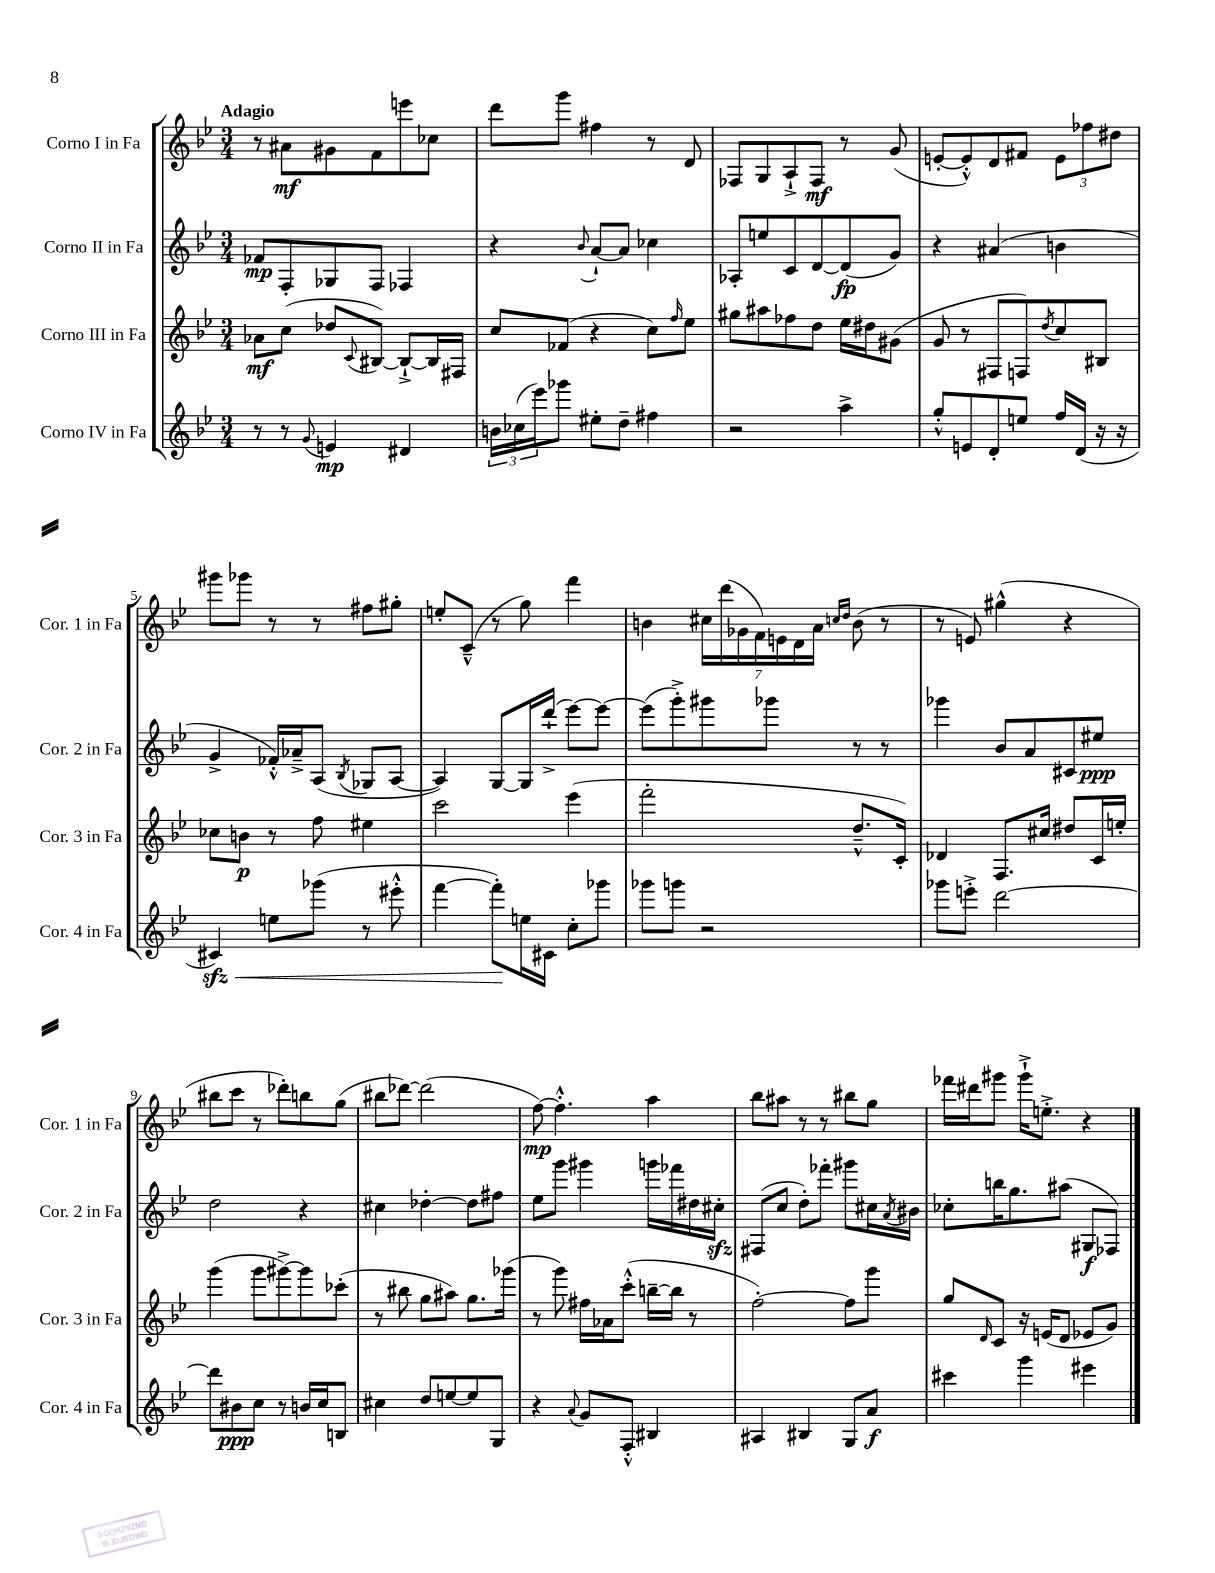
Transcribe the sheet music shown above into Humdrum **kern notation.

**kern	**kern	**kern	**kern
*staff4	*staff3	*staff2	*staff1
*clefG2	*clefG2	*clefG2	*clefG2
*k[b-e-]	*k[b-e-]	*k[b-e-]	*k[b-e-]
*M3/4	*M3/4	*M3/4	*M3/4
8r	8a-\L	8f-/L	8r
8r	(8cc\J	8F'/	8a#\L
8qqg/	.	.	.
4e/	8dd-/L	8G-/	8g#\
.	8qqc/	.	.
.	[8B#/J)	8F/J	8f\
4d#/	8B#`^/_L	4F-/	8eee\
.	16B#/]L	.	8cc-\J
.	16F#/JJ	.	.
=	=	=	=
24b\LL	8cc/L	4r	8ddd\L
(24cc-\	.	.	.
24eee-\J)	.	.	.
8ggg-\J	(8f-/J	.	8ggg\J
.	.	8qqb-/	.
8ee#'\L	4r	[8a`/L	4ff#\
8dd~\J	.	8a/]J	.
4ff#\	8cc\L)	4cc-\	8r
.	16qqff/	.	.
.	8ee-\J	.	8d/
=	=	=	=
2r	8gg#\L	8A-'/L	8F-/L
.	8aa#\	8ee/	8G/
.	8ff-\	8c/	8A`^/
.	8dd\J	[8d/	8F-/J
4aa^\	16ee-\LL	(8d/]	8r
.	16dd#\J	.	.
.	(8g#\J	8g/J)	(8g/
=	=	=	=
8gg'^^/L	8g/	4r	[8e'/L
8e/	8r	.	8e'^^/])
8d'/	8F#/L	(4a#/	8d/
8ee/J	8F/)	.	8f#/J
.	8qdd/	.	.
16ff/LL	8cc/	4b\	12e\L
(16d/JJ	.	.	.
.	.	.	12ff-\
16r	8B#/J	.	.
.	.	.	12dd#\J
16r	.	.	.
=	=	=	=
4c#/)	8cc-\L	4g^/	8ggg#\L
.	8b\J	.	8ggg-\J
8ee\L	8r	16f-'^^/LL)	8r
.	.	16a-~^/J	.
(8ggg-\J	8ff\	(8A/J	8r
.	.	8qB-/	.
8r	4ee#\	8G-/L	8ff#\L
8eee#'^^\	.	[8A/J	8gg#'\J
=	=	=	=
[4fff\	2ccc\	4A/])	8ee'/L
.	.	.	(8c~^^/J
8fff'\]L)	.	[8G/L	8r
16ee\L	.	16G/]L	8gg\)
16c#\JJ	.	(16ddd`^/JJ	.
8cc'\L	(4eee-\	[8eee-\L)	4fff\
8ggg-\J	.	8eee-\_J	.
=	=	=	=
8ggg-\L	2fff'\	(8eee-\]L	4b\
8ggg\J	.	8ggg'^\)	.
2r	.	8ggg#\	28cc#\LL
.	.	.	(28ddd\
.	.	.	28g-\
.	.	.	28f\)
.	.	8ggg-\J	.
.	.	.	28e\
.	.	.	28d\
.	.	.	28a\JJ
.	.	.	16qqcc/LL
.	.	.	16qqdd/JJ
.	8.dd~^^/L	8r	(8b\
.	.	8r	8r
.	16c'/Jk)	.	.
=	=	=	=
8ggg-\L	4d-/	4ggg-\	8r
8eee'^\J	.	.	8e/)
[2ddd\	8.F/L	8b-/L	(4gg#^^\
.	.	8a/	.
.	16cc#/Jk	.	.
.	8dd#/L	8c#/	4r
.	16c/L	8ee#/J	.
.	16ee'/JJ	.	.
=	=	=	=
8ddd\]L	(4ggg\	2dd\	8bb#\L
8b#\	.	.	8ccc\J
8cc\J	8ggg\L	.	8r
8r	[8ggg#^\)	.	8ddd-'\L)
16b/LL	8ggg#\]	4r	8bb\
16cc/J	.	.	.
8B/J	(8ccc-'\J	.	(8gg\J
=	=	=	=
4cc#\	8r	4cc#\	8bb#\L
.	8bb#\	.	[8ddd-\J)
8dd/L	8gg\L	[4dd-'\	(2ddd-\]
[8ee/	8aa#\J)	.	.
8ee/]	8.gg\L	8dd-\]L	.
8G/J	.	8ff#\J	.
.	(16ggg-\Jk	.	.
=	=	=	=
4r	8r	8ee-\L	[8ff\)
.	8ggg\)	8ggg\J	4.ff'^^\]
8qqa/	.	.	.
8g/L	16ff#\LL	4ggg#\	.
.	16a-\J	.	.
8F'^^/J	(8ccc'^^\J	.	.
4B#/	[16bb~\LL	16ggg\LL	4aa\
.	16bb\]JJ	16fff-\	.
.	8r	16dd#\	.
.	.	16cc#'\JJ	.
=	=	=	=
4A#/	[2ff'\)	(8F#/L	8bb-\L
.	.	8cc/J	8aa#\J
4B#/	.	8dd'\L)	8r
.	.	8fff-'\J	8r
8G/L	8ff\]L	8ggg#\L	8bb#\L
8a/J	8ggg\J	16cc#\L	8gg\J
.	.	8qa/	.
.	.	16b#\JJ	.
=	=	=	=
4ccc#\	8gg/L	8cc-'\L	16fff-\LL
.	.	.	16ddd#\J
.	16qqd/	.	.
.	8c/J	16bb\K	8ggg#\J
.	.	8.gg\	.
4ggg\	16r	.	16ggg#`^\LK
.	(16e/LK	.	8.ee'^\J
.	8d/J	(8aa#\J	.
4eee#\	8e-/L	8G#/L	4r
.	8g/J)	8F-/J)	.
==	==	==	==
*-	*-	*-	*-
